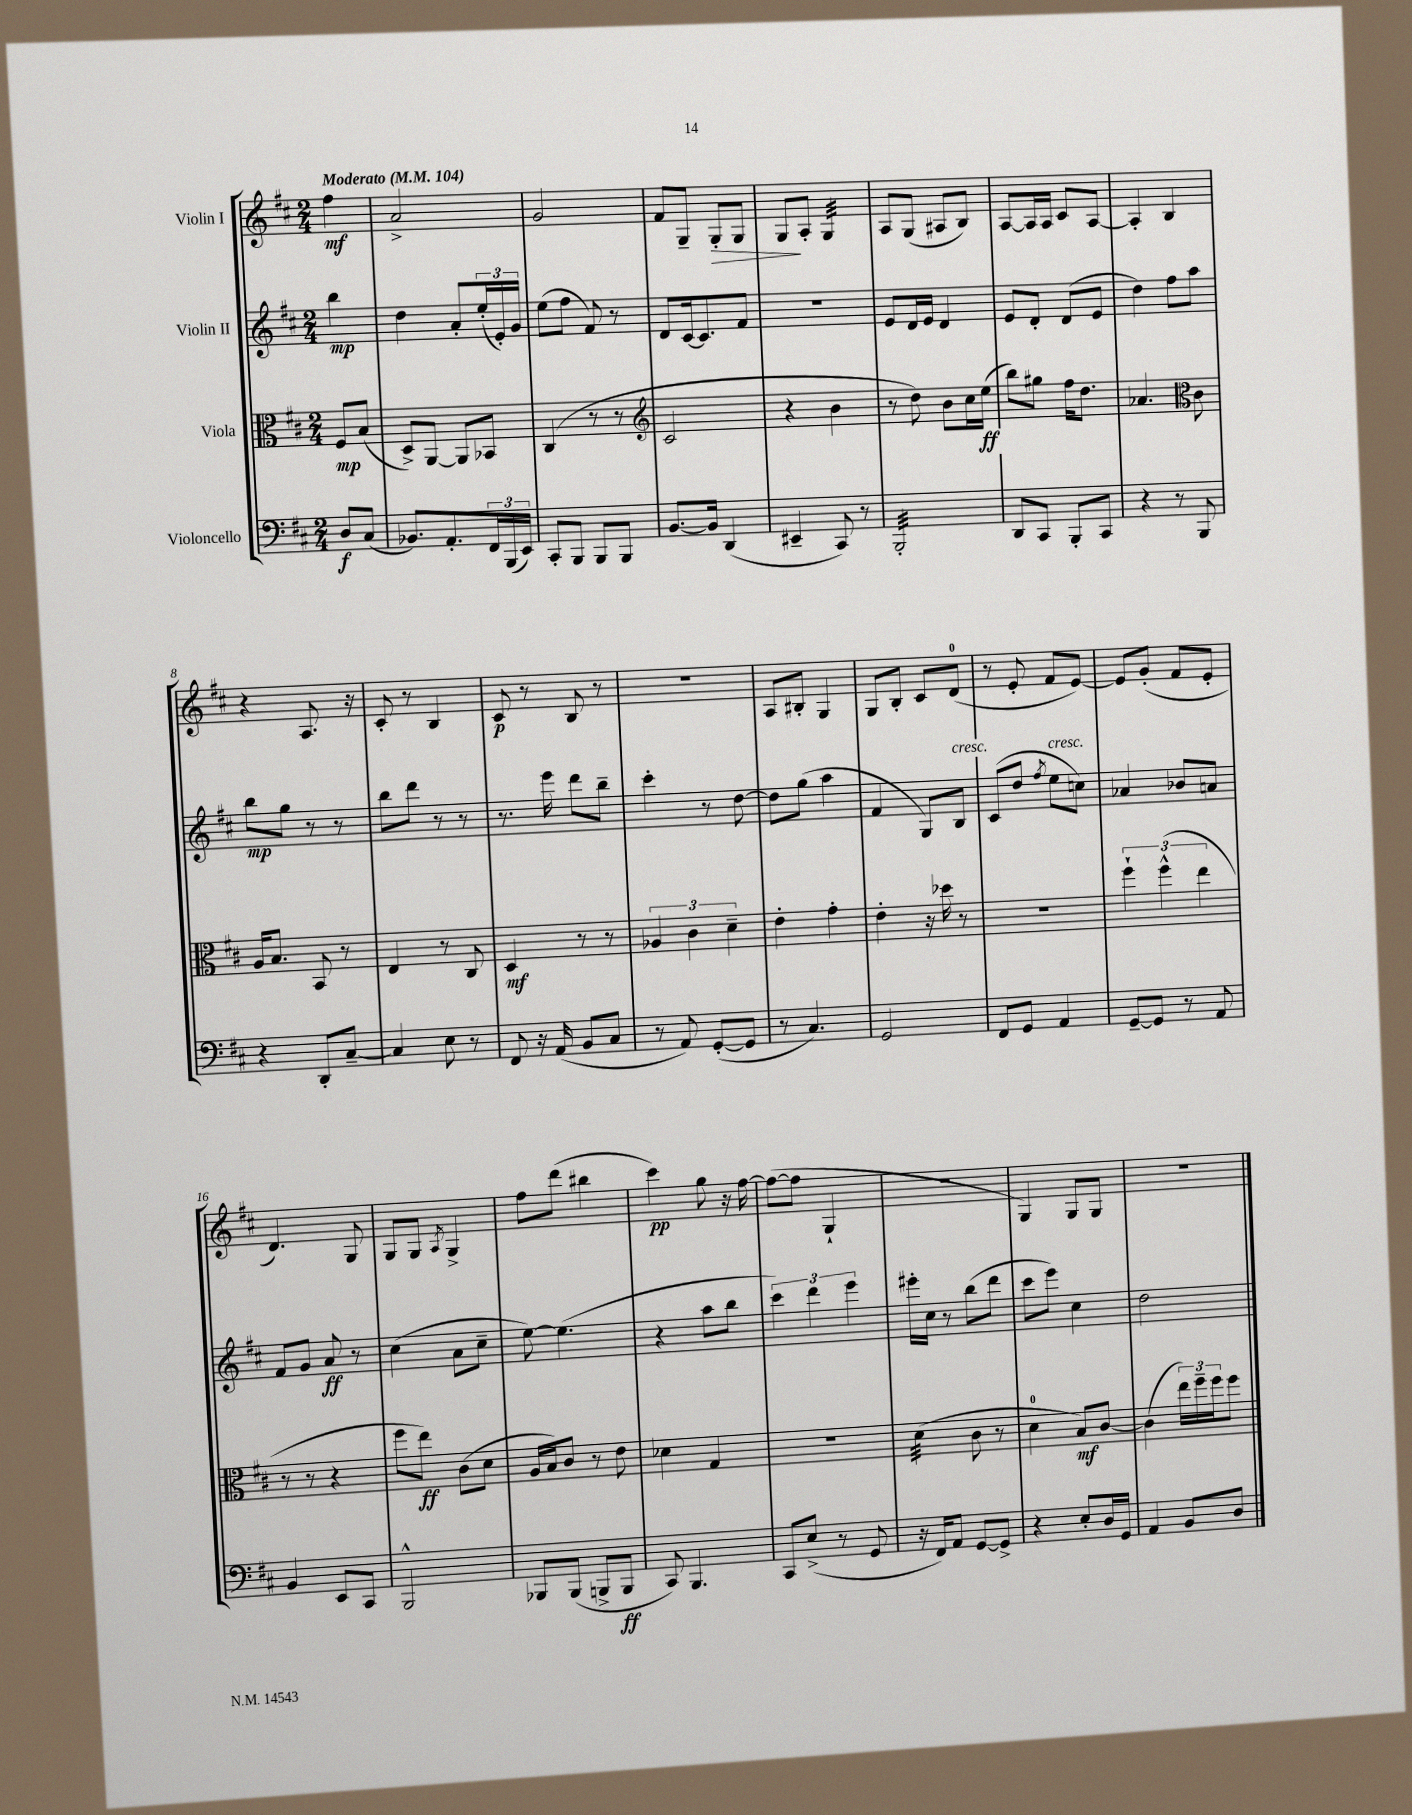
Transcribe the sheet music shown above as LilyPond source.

<<
\new StaffGroup <<
\new Staff = "s0" \with { instrumentName = "Violin I" } {
    \clef treble \key d \major \numericTimeSignature \time 2/4 \partial 4 \tempo "Moderato" 4 = 104
    fis''4\mf |
    a'2-> |
    g'2 |
    fis'8 g8-- g8-.\> g8 |
    g8\! a8-. g4:32 |
    a8 g8( ais8 b8) |
    a8~ a16 a16 cis'8 a8~ |
    a4-. b4 |
    r4 a8. r16 |
    cis'8-. r8 b4 |
    cis'8\p r8 b8 r8 |
    R2 |
    a8 bis8-. g4 |
    g8 b8-. cis'8 d'8-0( |
    r8 e'8-. fis'8 e'8~) |
    e'8 g'8-.( fis'8 e'8-. |
    d'4.) g8 |
    g8 g8 \acciaccatura { a8 } g4-> |
    fis''8 d'''8( bis''4 |
    cis'''4\pp) g''8 r16 fis''16~ |
    fis''8~( fis''8 g4-! |
    r2 |
    g4) g8 g8 |
    R2 \bar "|." |
}
\new Staff = "s1" \with { instrumentName = "Violin II" } {
    \clef treble \key d \major \numericTimeSignature \time 2/4 \partial 4
    b''4\mp |
    d''4 a'8-. \tuplet 3/2 { e''16-.( e'16-.) g'16 } |
    e''8( fis''8 fis'8) r8 |
    d'8 cis'16~ cis'8. fis'8 |
    r2 |
    e'8 d'16 e'16 d'4 |
    e'8 d'8-. d'8( e'8 |
    d''4) fis''8 a''8 |
    b''8\mp g''8 r8 r8 |
    b''8 d'''8 r8 r8 |
    r8. e'''16 d'''8 b''8-- |
    cis'''4-. r8 d''8~ |
    d''8 g''8( a''4 |
    fis'4 g8) b8^\markup { \italic "cresc." } |
    cis'8( d''8 \acciaccatura { fis''8 } e''8^\markup { \italic "cresc." } c''8) |
    aes'4 bes'8 a'8 |
    fis'8 g'8 a'8\ff r8 |
    cis''4( a'8 cis''8-- |
    e''8~) e''4.( |
    r4 a''8 b''8 |
    \tuplet 3/2 { cis'''4) d'''4 e'''4 } |
    eis'''16-. cis''16 r8 b''8( d'''8 |
    cis'''8 e'''8) cis''4 |
    d''2 \bar "|." |
}
\new Staff = "s2" \with { instrumentName = "Viola" } {
    \clef alto \key d \major \numericTimeSignature \time 2/4 \partial 4
    fis8\mp b8( |
    d8->) a,8~ a,8 bes,8 |
    cis4( r8 r8 |
    \clef treble cis'2 |
    r4 b'4 |
    r8 d''8) b'8 cis''16 e''16\ff( |
    b''8) gis''8 fis''16 d''8. |
    aes'4. \clef alto cis'8 |
    a16 b8. b,8 r8 |
    e4 r8 cis8 |
    d4\mf r8 r8 |
    \tuplet 3/2 { aes4 cis'4 d'4-- } |
    e'4-. g'4-. |
    e'4-. r16 des''16 r8 |
    r2 |
    \tuplet 3/2 { fis''4-! fis''4-^( e''4 } |
    r8 r8 r4 |
    fis''8 e''8\ff) cis'8( d'8 |
    a16 b16) cis'8 r8 e'8 |
    des'4 g4 |
    R2 |
    d'4:32( cis'8 r8 |
    d'4-0 b8\mf) cis'8~ |
    cis'4( \tuplet 3/2 { e''16) fis''16-- fis''16 } fis''8 \bar "|." |
}
\new Staff = "s3" \with { instrumentName = "Violoncello" } {
    \clef bass \key d \major \numericTimeSignature \time 2/4 \partial 4
    d8\f cis8( |
    bes,8.) a,8.-. \tuplet 3/2 { fis,16 b,,16( e,16) } |
    cis,8-. b,,8 b,,8 b,,8 |
    b,8.~ b,16 d,4( |
    eis,4-- cis,8) r8 |
    b,,2:32-. |
    d,8 cis,8 b,,8-. cis,8 |
    r4 r8 b,,8 |
    r4 d,8-. cis8~-- |
    cis4 e8 r8 |
    fis,8 r16 a,16( b,8 cis8 |
    r8 a,8) g,8~-.( g,8 |
    r8 cis4.) |
    g,2 |
    fis,8 g,8 a,4 |
    g,8~-- g,8 r8 a,8 |
    b,4 e,8 cis,8 |
    b,,2-^ |
    bes,,8 bes,,8( b,,8-> b,,8\ff |
    cis,8) b,,4. |
    cis,8 e8->( r8 g,8 |
    r16 fis,16) a,8 g,8~ g,8-> |
    r4 e8-. d16 g,16 |
    a,4 b,8 d8 \bar "|." |
}
>>
>>
